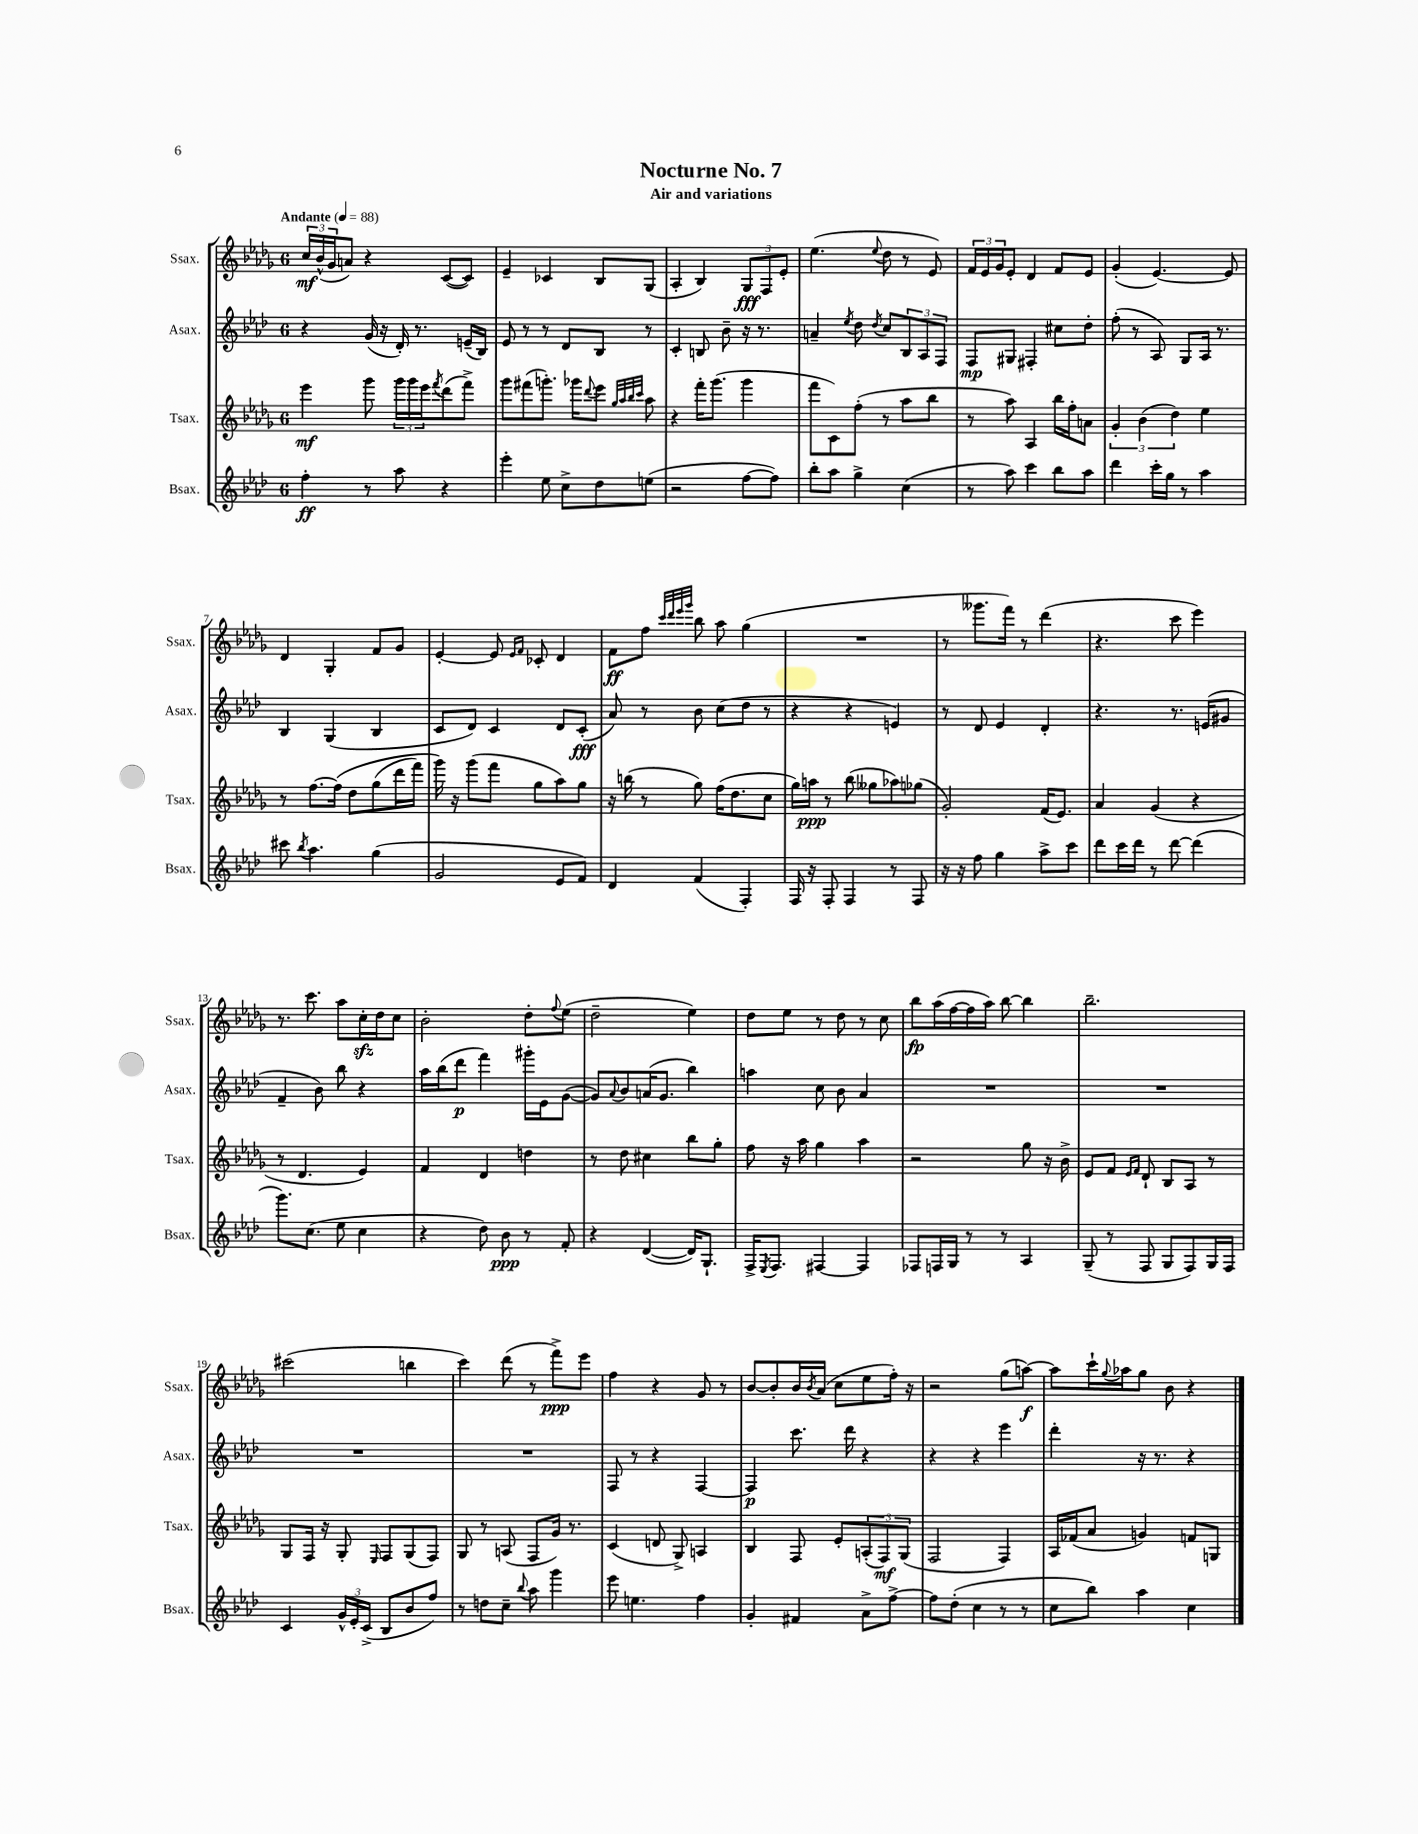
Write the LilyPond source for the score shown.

\header { title = "Nocturne No. 7" subtitle = "Air and variations" }
<<
\new StaffGroup <<
\new Staff = "s0" \with { instrumentName = "Ssax." shortInstrumentName = "Ssax." } {
    \clef treble \key des \major \once \override Staff.TimeSignature.style = #'single-digit \time 6/8 \tempo "Andante" 4 = 88
    \tuplet 3/2 { c''16\mf bes'16-^( ges'16 } a'8) r4 c'8~( c'8) |
    ees'4-- ces'4 bes8 ges8( |
    aes4-. bes4) \tuplet 3/2 { ges8\fff f8 ees'8-. } |
    ees''4.( \appoggiatura { ees''8 } des''8 r8 ees'8) |
    \tuplet 3/2 { f'16 ees'16 ges'16 } ees'8-. des'4 f'8 ees'8 |
    ges'4-.( ees'4.~) ees'8 |
    des'4 ges4-. f'8 ges'8 |
    ees'4~-. ees'8 \grace { ees'16 f'16 } ces'8-. des'4 |
    f'8\ff f''8 \grace { c'''32 des'''32 ees'''32 ges'''32 } bes''8 aes''8 ges''4( |
    R2. |
    r8 geses'''8. f'''16) r8 des'''4( |
    r4. c'''8 ees'''4) |
    r8. c'''8. aes''8 c''16-.\sfz des''16 c''8 |
    bes'2-. des''8-. \appoggiatura { f''8 } ees''8( |
    des''2-- ees''4) |
    des''8 ees''8 r8 des''8 r8 c''8 |
    bes''8\fp aes''16( f''16~ f''16 aes''16) bes''8~ bes''4 |
    bes''2.-- |
    cis'''2( b''4 |
    c'''4) des'''8( r8 f'''8->\ppp) ees'''8 |
    f''4 r4 ges'8 r8 |
    bes'8~ bes'8-. bes'16 \acciaccatura { bes'8 } aes'16( c''8 ees''8 f''16-.) r16 |
    r2 ges''8( a''8~\f) |
    a''8 c'''16-! \appoggiatura { ges''8 } aes''16 ges''8 bes'8 r4 \bar "|." |
}
\new Staff = "s1" \with { instrumentName = "Asax." shortInstrumentName = "Asax." } {
    \clef treble \key aes \major \once \override Staff.TimeSignature.style = #'single-digit \time 6/8
    r4 g'16( r16 des'16-.) r8. e'16--( bes16) |
    ees'8 r8 r8 des'8 bes8 r8 |
    c'4-. b8 bes'8-- r16 r8. |
    a'4-- \acciaccatura { ees''8 } des''8 \acciaccatura { des''8 } c''8 \tuplet 3/2 { bes8 aes8 f8 } |
    f8\mp gis8 fis4-. cis''8 des''8-. |
    f''8-.( r8 aes8) g8 aes16 r8. |
    bes4 g4( bes4 |
    c'8 des'8) c'4 des'8 c'8-.\fff( |
    aes'8) r8 bes'8 c''8( des''8 r8 |
    r4 r4 e'4) |
    r8 des'8 ees'4 des'4-. |
    r4. r8. e'16( gis'8 |
    f'4-- bes'8) bes''8 r4 |
    aes''16 bes''16( des'''8\p f'''4) gis'''16-. ees'16 g'8~( |
    g'8) \appoggiatura { aes'8 } bes'8 a'16( g'8. bes''4) |
    a''4 c''8 bes'8 aes'4 |
    R2. |
    R2. |
    R2. |
    R2. |
    f8 r8 r4 f4~ |
    f4\p c'''8. des'''16 r4 |
    r4 r4 ees'''4 |
    des'''4-. r16 r8. r4 \bar "|." |
}
\new Staff = "s2" \with { instrumentName = "Tsax." shortInstrumentName = "Tsax." } {
    \clef treble \key des \major \once \override Staff.TimeSignature.style = #'single-digit \time 6/8
    ees'''4\mf ges'''8 \tuplet 3/2 { ges'''16 ges'''16 ees'''16 } \acciaccatura { f'''8 } des'''8( f'''8->) |
    ges'''8 fis'''8( g'''8.-.) ges'''16 \appoggiatura { des'''8 } ees'''8 \grace { ges''32 aes''32 bes''32 c'''32 } aes''8 |
    r4 f'''16-. ges'''8.( ges'''4 |
    f'''8 c'8) f''8-.( r8 aes''8 bes''8 |
    r8 aes''8) aes4 bes''16 f''16-. a'8 |
    \tuplet 3/2 { ges'4-. bes'4( des''4) } ees''4 |
    r8 f''8.~ f''16\( des''8 ges''8( des'''16 f'''16) |
    ges'''16\) r16 ges'''8( f'''8 ges''8 aes''8) ges''8 |
    r16 b''16( r8 ges''8) f''16( des''8. c''8 |
    ges''16) a''16\ppp r8 bes''8( geses''8 aes''8) ges''8( |
    ges'2-.) f'16( ees'8.) |
    aes'4 ges'4( r4 |
    r8 des'4. ees'4) |
    f'4 des'4 d''4 |
    r8 des''8 cis''4 bes''8 ges''8-. |
    f''8 r16 aes''16 ges''4 aes''4 |
    r2 ges''8 r16 bes'16-> |
    ees'8 f'8 \grace { ees'16 f'16 } des'8-! bes8 aes8 r8 |
    ges8 f16 r16 ges8-. \grace { ees16 } f8 ges8( f8) |
    ges8 r8 a8( f8 ges'16) r8. |
    c'4( d'8 ges8->) a4 |
    bes4 f8 ees'8-. \tuplet 3/2 { a8-.( f8\mf) ges8( } |
    f2 f4) |
    aes16 fes'16( aes'8 g'4) f'8 g8 \bar "|." |
}
\new Staff = "s3" \with { instrumentName = "Bsax." shortInstrumentName = "Bsax." } {
    \clef treble \key aes \major \once \override Staff.TimeSignature.style = #'single-digit \time 6/8
    f''4-.\ff r8 aes''8 r4 |
    ees'''4-. ees''8 c''8-> des''8 e''8( |
    r2 f''8~ f''8) |
    bes''8-. aes''8 g''4-> c''4( |
    r8 aes''8) c'''4 bes''8 aes''8 |
    des'''4 c'''16-. g''16 r8 aes''4 |
    cis'''8 \acciaccatura { bes''8 } aes''4. g''4( |
    g'2 ees'8 f'8) |
    des'4 f'4( f4-.) |
    f16 r16 f8-. f4 r8 f8 |
    r16 r16 f''8 g''4 aes''8-> c'''8 |
    des'''8 c'''16 des'''16 r8 des'''8~ des'''4( |
    g'''8.) c''8.( ees''8 c''4 |
    r4 des''8) bes'8\ppp r8 f'8-. |
    r4 des'4~( des'16) g8.-! |
    f16-> \acciaccatura { ees8 } f8. fis4~ fis4 |
    fes8 f16 g16 r8 r8 aes4 |
    g8--( r8 f8 g8 f8) g16 f16 |
    c'4 \tuplet 3/2 { g'16-^ ees'16-. c'16->( } bes8 bes'8 f''8) |
    r8 d''8 c''8-- \appoggiatura { bes''8 } aes''8 g'''4 |
    ees'''8 e''4. f''4 |
    g'4-. fis'4 aes'8-> f''8~-> |
    f''8 des''8-.( c''4 r8 r8 |
    c''8 bes''8) aes''4 c''4 \bar "|." |
}
>>
>>
